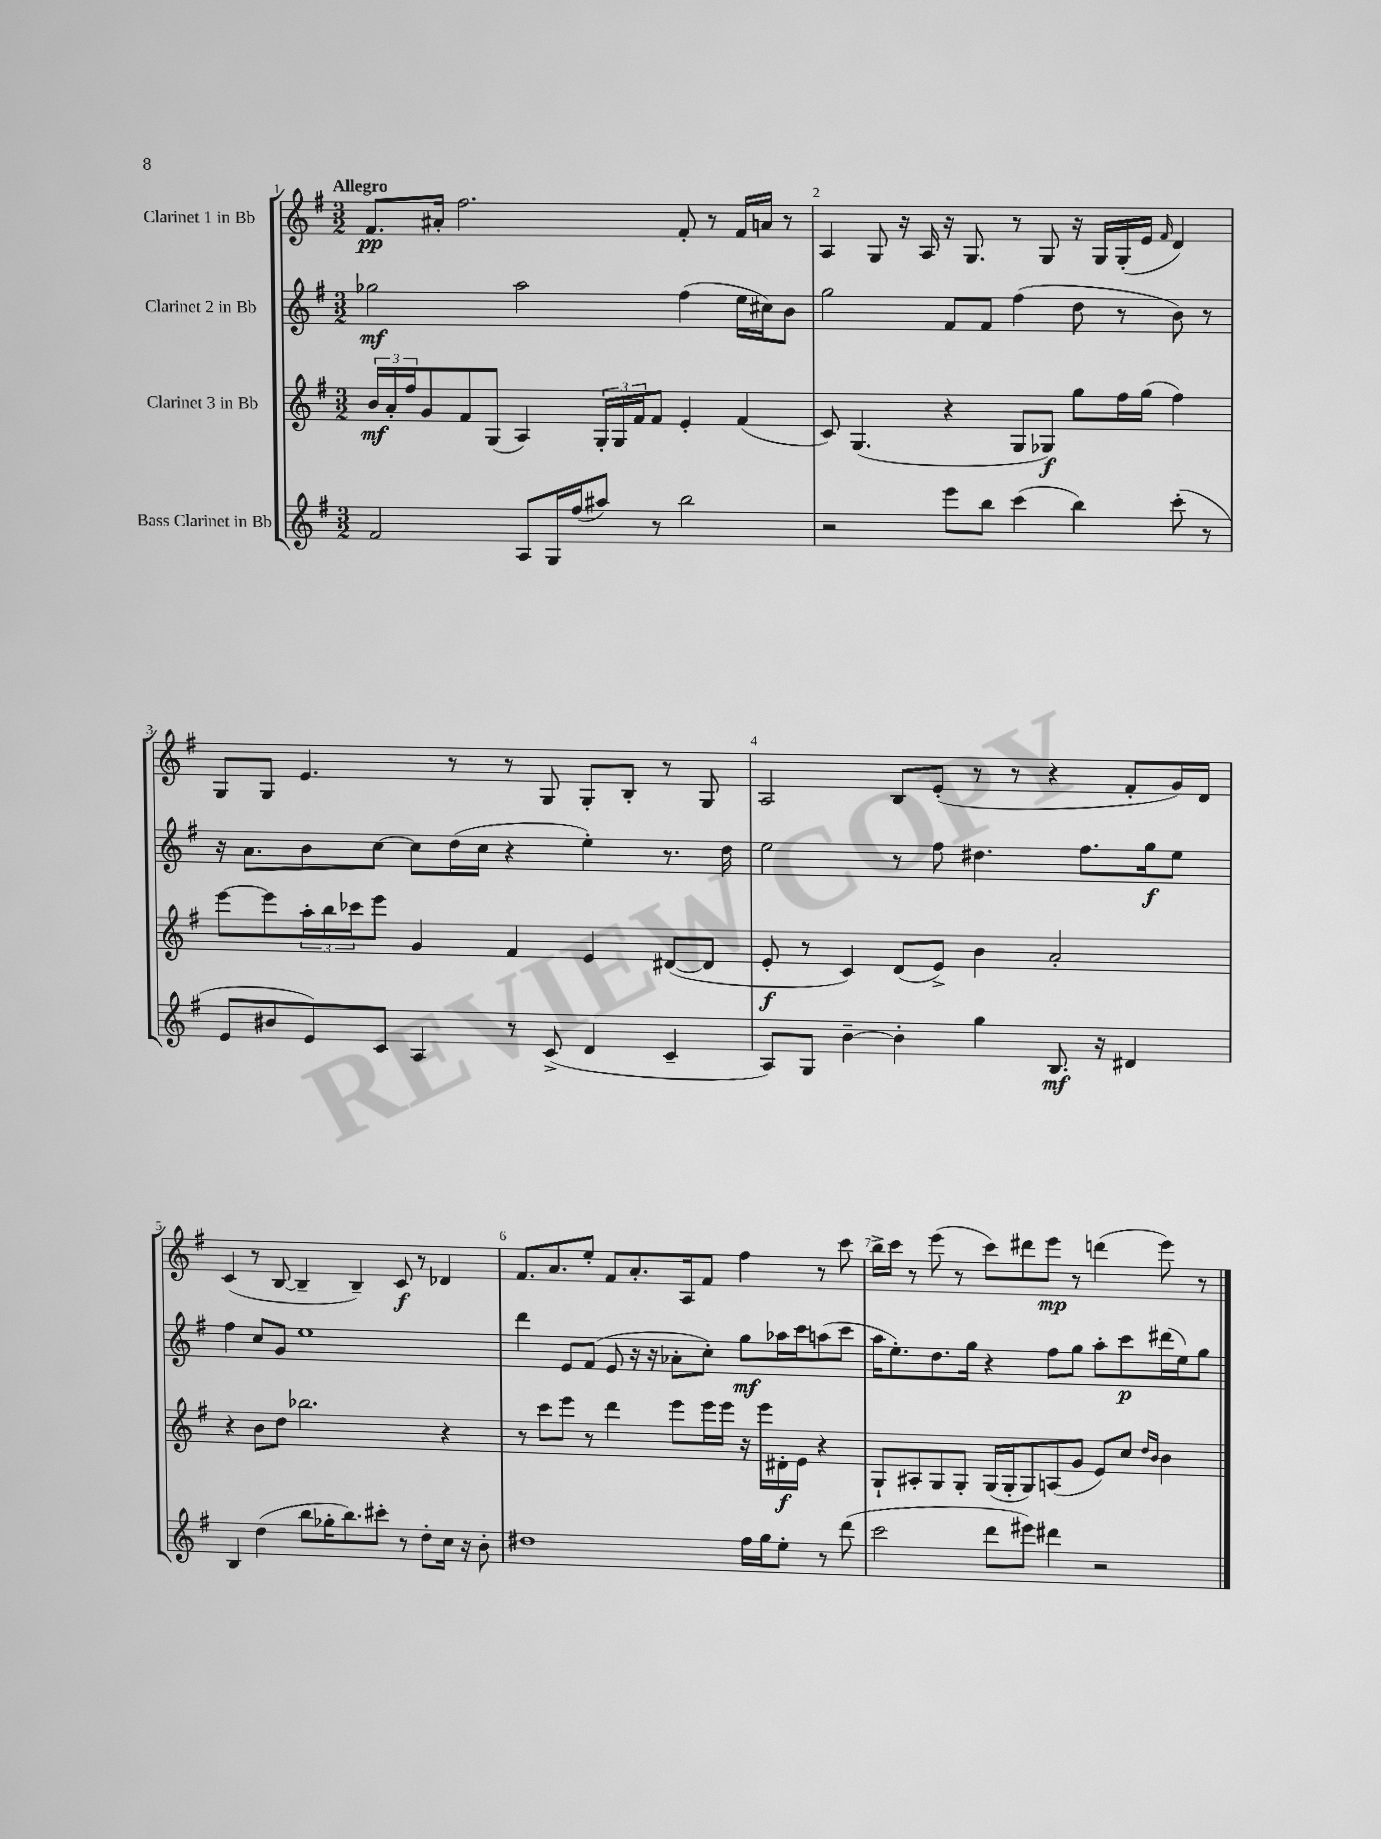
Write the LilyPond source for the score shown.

<<
\new StaffGroup <<
\new Staff = "s0" \with { instrumentName = "Clarinet 1 in Bb" } {
    \clef treble \key g \major \numericTimeSignature \time 3/2 \tempo "Allegro"
    fis'8.\pp ais'16-. fis''2. fis'8-. r8 fis'16 a'16 r8 |
    a4 g8 r16 a16 r16 g8. r8 g8 r16 g16 g16-.( e'16 \grace { fis'16 } d'4) |
    g8 g8 e'4. r8 r8 g8 g8-. b8-. r8 g8 |
    a2 b8 e'8-.( r8 r8 r4 fis'8-. g'16) d'16 |
    c'4( r8 b8~ b4-- b4--) c'8\f r8 des'4 |
    fis'8. a'8. e''8-. fis'8 a'8.-. a16 fis'8 fis''4 r8 c'''8 |
    b''16-> c'''16 r8 e'''8( r8 c'''8) dis'''8 e'''8\mp r8 d'''4( e'''8) r8 \bar "|." |
}
\new Staff = "s1" \with { instrumentName = "Clarinet 2 in Bb" } {
    \clef treble \key g \major \numericTimeSignature \time 3/2
    ges''2\mf a''2 fis''4( e''16 cis''16) b'8 |
    g''2 fis'8 fis'8 fis''4( d''8 r8 b'8) r8 |
    r16 a'8. b'8 c''8~ c''8 d''16( c''16 r4 e''4-.) r8. d''16 |
    e''2 r8 fis''8 dis''4. fis''8. g''16\f e''8 |
    fis''4 c''8 g'8 e''1 |
    d'''4 e'8 fis'8( e'8 r16 r16 aes'8-. c''8-.) g''8\mf aes''16 c'''16 a''8( c'''8 |
    a''16 e''8.-.) d''8. g''16 r4 fis''8 g''8 a''8-. c'''8\p dis'''16( e''16) g''8 \bar "|." |
}
\new Staff = "s2" \with { instrumentName = "Clarinet 3 in Bb" } {
    \clef treble \key g \major \numericTimeSignature \time 3/2
    \tuplet 3/2 { b'16\mf a'16-. fis''16 } g'8 fis'8 g8( a4) \tuplet 3/2 { g16-. g16 fis'16 } fis'8 e'4-. fis'4( |
    c'8) g4.( r4 g8 ges8\f) g''8 fis''16 g''16( fis''4) |
    e'''8~ e'''8 \tuplet 3/2 { a''16-. b''16 ces'''16 } e'''8 g'4 fis'4 e'4 dis'8~( dis'8 |
    e'8-.\f r8 c'4) d'8( e'8->) b'4 a'2-. |
    r4 b'8 d''8 bes''2. r4 |
    r8 c'''8 e'''8 r8 d'''4 e'''8 e'''16 e'''16 r16 e'''16 dis'16-.\f e'16 r4 |
    g8-! ais8-. g8 g8-. g16( g16-. g8) a8( g'8 e'8) c''8 \grace { d''16 b'16 } b'4 \bar "|." |
}
\new Staff = "s3" \with { instrumentName = "Bass Clarinet in Bb" } {
    \clef treble \key g \major \numericTimeSignature \time 3/2
    fis'2 a8 g16 fis''16( ais''8) r8 b''2 |
    r2 e'''8 b''8 c'''4( b''4) c'''8-.( r8 |
    e'8 bis'8 e'8) c'8 a4 r8 c'8->( d'4 c'4-- |
    a8) g8 b'4~-- b'4-. g''4 b8.\mf r16 dis'4 |
    b4 d''4( b''8 ges''16-. b''8.) cis'''8-. r8 d''8-. c''16 r16 b'8-. |
    dis''1 fis''16 g''16 e''8-. r8 d'''8( |
    c'''2 d'''8 eis'''8) dis'''4 r2 \bar "|." |
}
>>
>>
\layout { \context { \Score \override BarNumber.break-visibility = ##(#f #t #t) barNumberVisibility = #all-bar-numbers-visible } }
